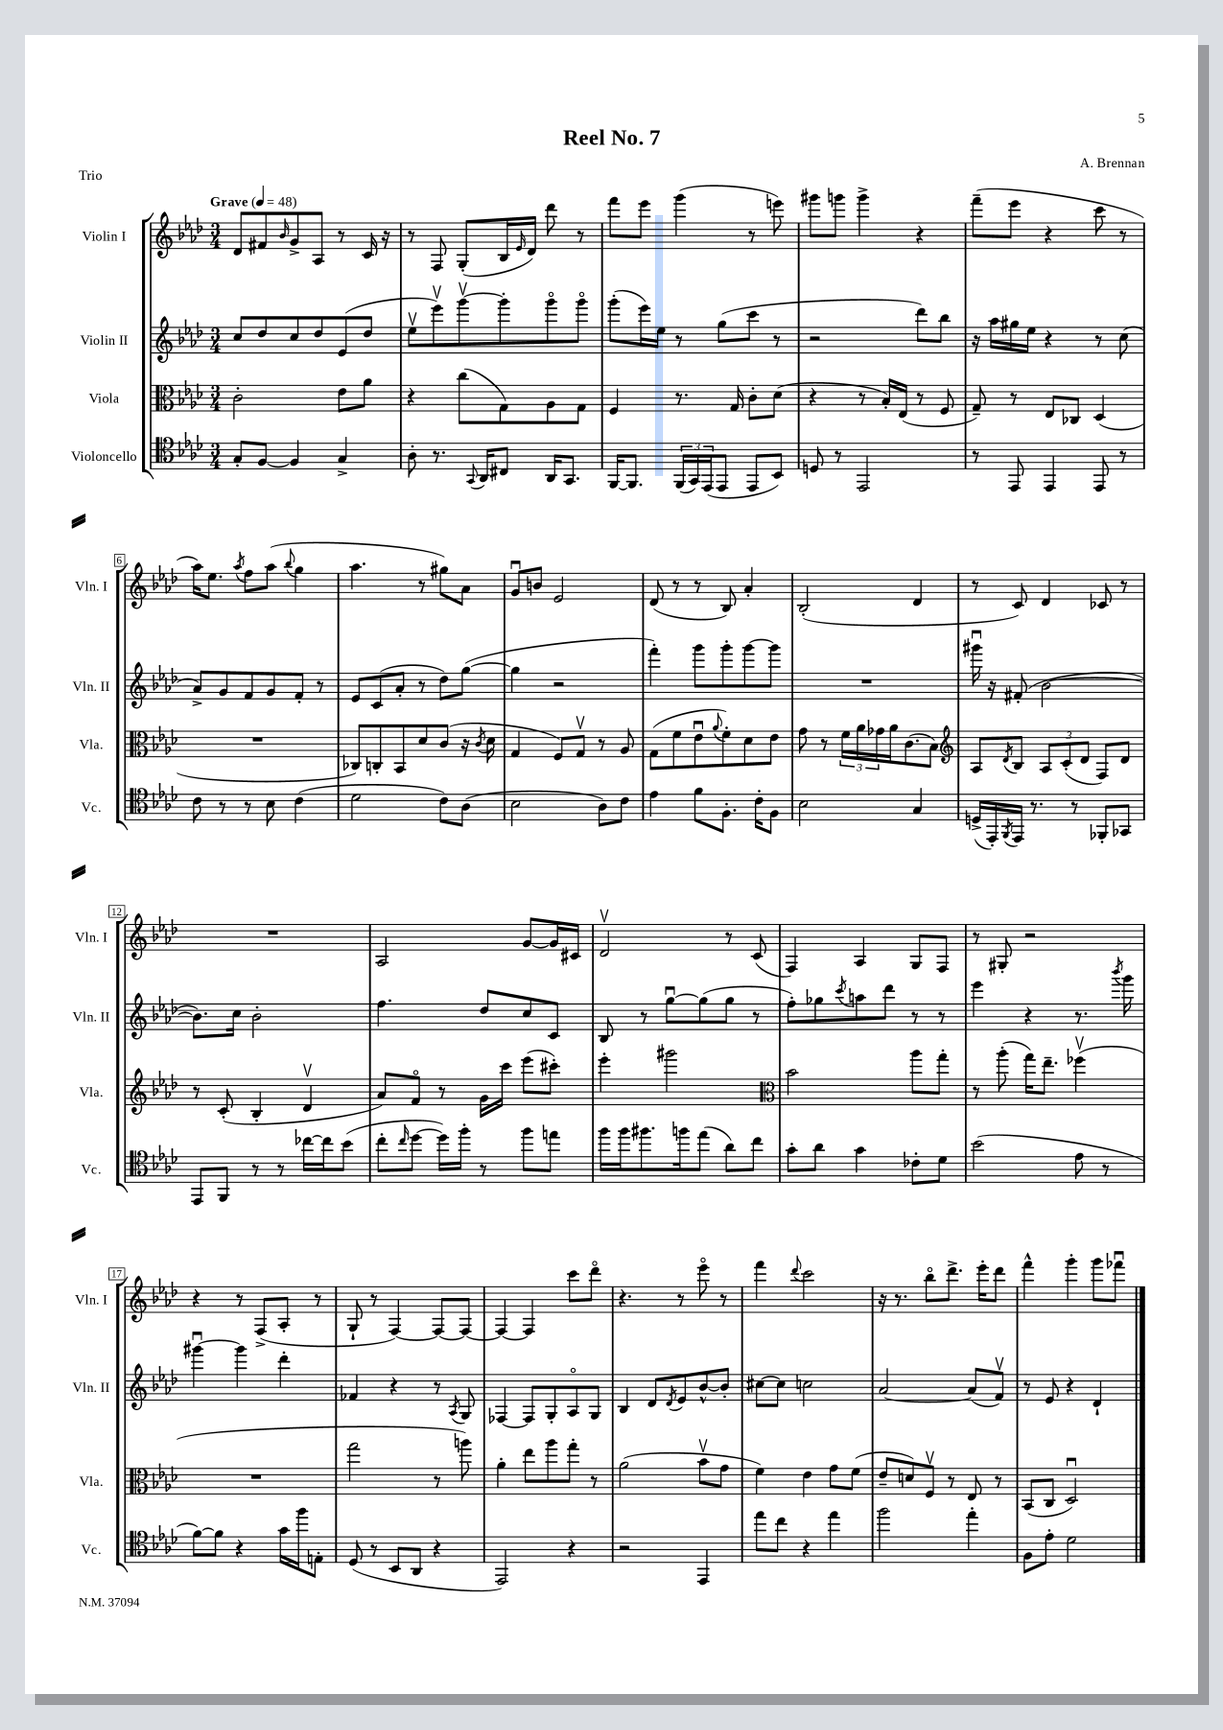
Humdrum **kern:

**kern	**kern	**kern	**kern
*part4	*part3	*part2	*part1
*staff4	*staff3	*staff2	*staff1
*I"Violoncello	*I"Viola	*I"Violin II	*I"Violin I
*I'Vc.	*I'Vla.	*I'Vln. II	*I'Vln. I
*clefC4	*clefC3	*clefG2	*clefG2
*k[b-e-a-d-]	*k[b-e-a-d-]	*k[b-e-a-d-]	*k[b-e-a-d-]
*M3/4	*M3/4	*M3/4	*M3/4
*MM48	*MM48	*MM48	*MM48
=1	=1	=1	=1
!	!	!	!LO:TX:a:B:t=Grave
8G'/L	2c'\	8cc/L	8d-/L
[8F/J	.	8dd-/	8f#X/
.	.	.	16qqb-/
4F/]	.	8cc/	8g^/
.	.	8dd-/	8A-/J
4G^/	8e-\L	(8e-/	8r
.	8a-\J	8dd-/J	16c/
.	.	.	16r
=2	=2	=2	=2
8A-'\	4r	8ee-v\L	8r
8.r	.	8eee-v\)	8F/
.	(8cc\L	[8gggv\	(8G'/L
8qqGG/	.	.	.
16AA-/KL	.	.	.
8C#X/J	8G\)	8ggg'\]	16B-/L
.	.	.	16qqe-/
.	.	.	16d-/JJ)
16AA-/KL	8A-\	8ggg\	8ddd-\
8.GG/J	.	.	.
.	8G\J	8ggg\J	8r
=3	=3	=3	=3
[16FF/KL	4F/	(8ggg'\L	8fff\L
8.FF/J]	.	.	.
.	.	16eee-\L)	8eee-\J
.	.	16ee-\JJ	.
(24FF/LL	8.r	8r	(4ggg\
24GG/)	.	.	.
(24EE-/J	.	.	.
8EE-/J	.	(8gg\L	.
.	16G/	.	.
8EE-/L	8c'\L	8ccc\J	8r
8BB-/J)	(8d-\J	8r	8eeen\)
=4	=4	=4	=4
8Dn/	4r	2r	8ggg#X\L
8r	.	.	8gggn\J
2EE-/	8r	.	4ggg^\
.	16B-'/LL)	.	.
.	(16E-/JJ	.	.
.	8r	8ddd-\L)	4r
.	8F/	8bb-\J	.
=5	=5	=5	=5
8r	8G~/)	16r	(8fff~\L
.	.	16aa-\LL	.
8EE-/	8r	16gg#X\	8eee-\J
.	.	16ee-\JJ	.
4EE-/	8E-/L	4r	4r
.	8C-X/J	.	.
8EE-/	(4D-/	8r	8ccc\
8r	.	(8cc\	8r
!!LO:LB:g=z
=6	=6	=6	=6
8c\	2.r	8a-^/L)	16aa-\KL)
.	.	.	8.ee-\J
8r	.	8g/	.
.	.	.	8qaa-/
8r	.	8f/	8ff\L
8B-\	.	8g/	(8aa-\J
.	.	.	8qqbb-/
(4c\	.	8f'/J	4gg\
.	.	8r	.
=7	=7	=7	=7
2d-\	8C-X/L)	8e-/L	4.aa-\
.	8Cn'/	(8c/	.
.	8BB-/	8a-'/J	.
.	8d-/	8r	8r
8c\L)	(8c/J	8dd-\L)	8gg#X\L)
(8A-\J	16r	([8gg\J	8a-\J
.	8qc/	.	.
.	16d-\	.	.
=8	=8	=8	=8
2B-\	4G/	4gg\]	8gu/L
.	.	.	8bn/J
.	8F/L)	2r	2e-/
.	8Gv/J	.	.
8A-\L)	8r	.	.
8c\J	8A-/	.	.
=9	=9	=9	=9
4e-\	(8G\L	4fff'\)	(8d-/
.	8f\	.	8r
8f\L	8e-u\	8ggg\L	8r
.	8qqa-/	.	.
8.F'\J	8f'\)	8ggg'\	8B-/)
.	8d-\	[8ggg\	4a-'/
16c'\KL	.	.	.
8F\J	8e-\J	8ggg\J]	.
=10	=10	=10	=10
2B-\	8g\	2.r	(2B-'/
.	8r	.	.
.	24f\LL	.	.
.	24a-\	.	.
.	24g-X\	.	.
.	16a-\J	.	.
.	(8.c\	.	.
4G/	.	.	4d-/
.	8B-\J)	.	.
=11	=11	=11	=11
*	*clefG2	*	*
(16Dn^/LL	8A-/L	16ggg#Xu\	8r
16EE-'/)	.	16r	.
8qFF/	8qd-/	.	.
16EE-/JJ	8B-/J	(8f#X'/	8c/)
8.r	.	.	.
.	12A-/L	[2b-\	4d-/
.	(12c'/	.	.
8r	.	.	.
.	12d-/J	.	.
8FF-X'/L	8F/L)	.	8c-X/
8GG-X/J	8d-/J	.	8r
!!LO:LB:g=z
=12	=12	=12	=12
8EE-/L	8r	8.b-\L])	2.r
8FF/J	(8c'/	.	.
.	.	16cc\Jk	.
8r	4B-'/	2b-'\	.
8r	.	.	.
[16cc-X\LL	4d-v/	.	.
16cc-\J]	.	.	.
(8b-\J	.	.	.
=13	=13	=13	=13
8cc'\L	8a-/L)	4.ff\	2A-/
16qqcc/	.	.	.
[8dd-\J	8f/J	.	.
16dd-\LL])	8r	.	.
16ff'\JJ	.	.	.
8r	16g\LL	8dd-/L	.
.	16ccc\JJ	.	.
8ff\L	(8eee-\L	8cc/	[8g/L
8een\J	8ccc#X'\J)	8c/J	16g/L]
.	.	.	16c#X/JJ
=14	=14	=14	=14
16ff\LL	4eee-'\	8B-/	2d-v/
16ff\J	.	.	.
8.ff#X\	.	8r	.
.	2ggg#X\	[8ggu\L	.
16ffn\k	.	.	.
(8ee-\J	.	(8gg\]	.
8a-\L)	.	8gg\J	8r
8cc\J	.	8r	(8c/
=15	=15	=15	=15
*	*clefC3	*	*
8g'\L	2b-\	8ff'\L)	4F/)
8a-\J	.	8gg-X\	.
.	.	8qccc/	.
4g\	.	8aan\	4A-/
.	.	8ddd-\J	.
8c-X'\L	8aa-\L	8r	8G/L
8d-\J	8gg'\J	8r	8F/J
=16	=16	=16	=16
(2b-\	8r	4eee-\	8r
.	(8aa-'\	.	8G#X'/
.	16gg\KL)	4r	2r
.	8.ee-~\J	.	.
8e-\	(4ff-Xv\	8.r	.
8r	.	.	.
.	.	8qbbb-/	.
.	.	16ggg\	.
!!LO:LB:g=z
=17	=17	=17	=17
[8f\L)	2.r	[4ggg#Xu\	4r
8f\J]	.	.	.
4r	.	4ggg#\]	8r
.	.	.	(8F^/L
16g\LL	.	4ddd-'\	8A-'/J
16ff\J	.	.	.
8En'\J	.	.	8r
=18	=18	=18	=18
(8D-/	2gg\	4f-X/	8G`/
8r	.	.	8r
8BB-/L	.	4r	[4F/)
8AA-/J	.	.	.
4r	8r	8r	8F/L_
.	.	8qA-/	.
.	8aan\)	8G/	8F/J_
=19	=19	=19	=19
2EE-/)	4a-'\	[4F-X/	4F/_
.	8ee-\L	8F-/L]	4F/]
.	8aa-\	8G'/	.
4r	8gg'\J	8A-/	8ccc\L
.	8r	8G/J	8ddd-\J
=20	=20	=20	=20
2r	(2a-\	4B-/	4.r
.	.	8d-/L	.
.	.	8qd-/	.
.	.	8e-/	8r
4EE-/	8b-v\L	[8b-^^/	8eee-\
.	8g\J	8b-'/J]	8r
=21	=21	=21	=21
8ee-\L	4f\)	[8cc#X\L	4fff\
8cc\J	.	8cc#\J]	.
.	.	.	8qqddd-/
4r	4e-\	2ccn\	2ccc\
4ee-\	8g\L	.	.
.	(8f\J	.	.
=22	=22	=22	=22
2ff\	8e-~/L	[2a-/	16r
.	.	.	8.r
.	8dn/)	.	.
.	8Fv/J	.	8bb-\L
.	8r	.	8.ddd-^\J
4ee-'\	8E-/	(8a-/L]	.
.	.	.	16eee-'\KL
.	8r	8fv/J)	8ddd-\J
=23	=23	=23	=23
8F\L	(8BB-/L	8r	4fff^^\
8e-'\J	8C/J	8e-/	.
2d-\	2D-u/)	4r	4ggg'\
.	.	4d-`/	8ggg\L
.	.	.	8fff-Xu\J
==	==	==	==
*-	*-	*-	*-
